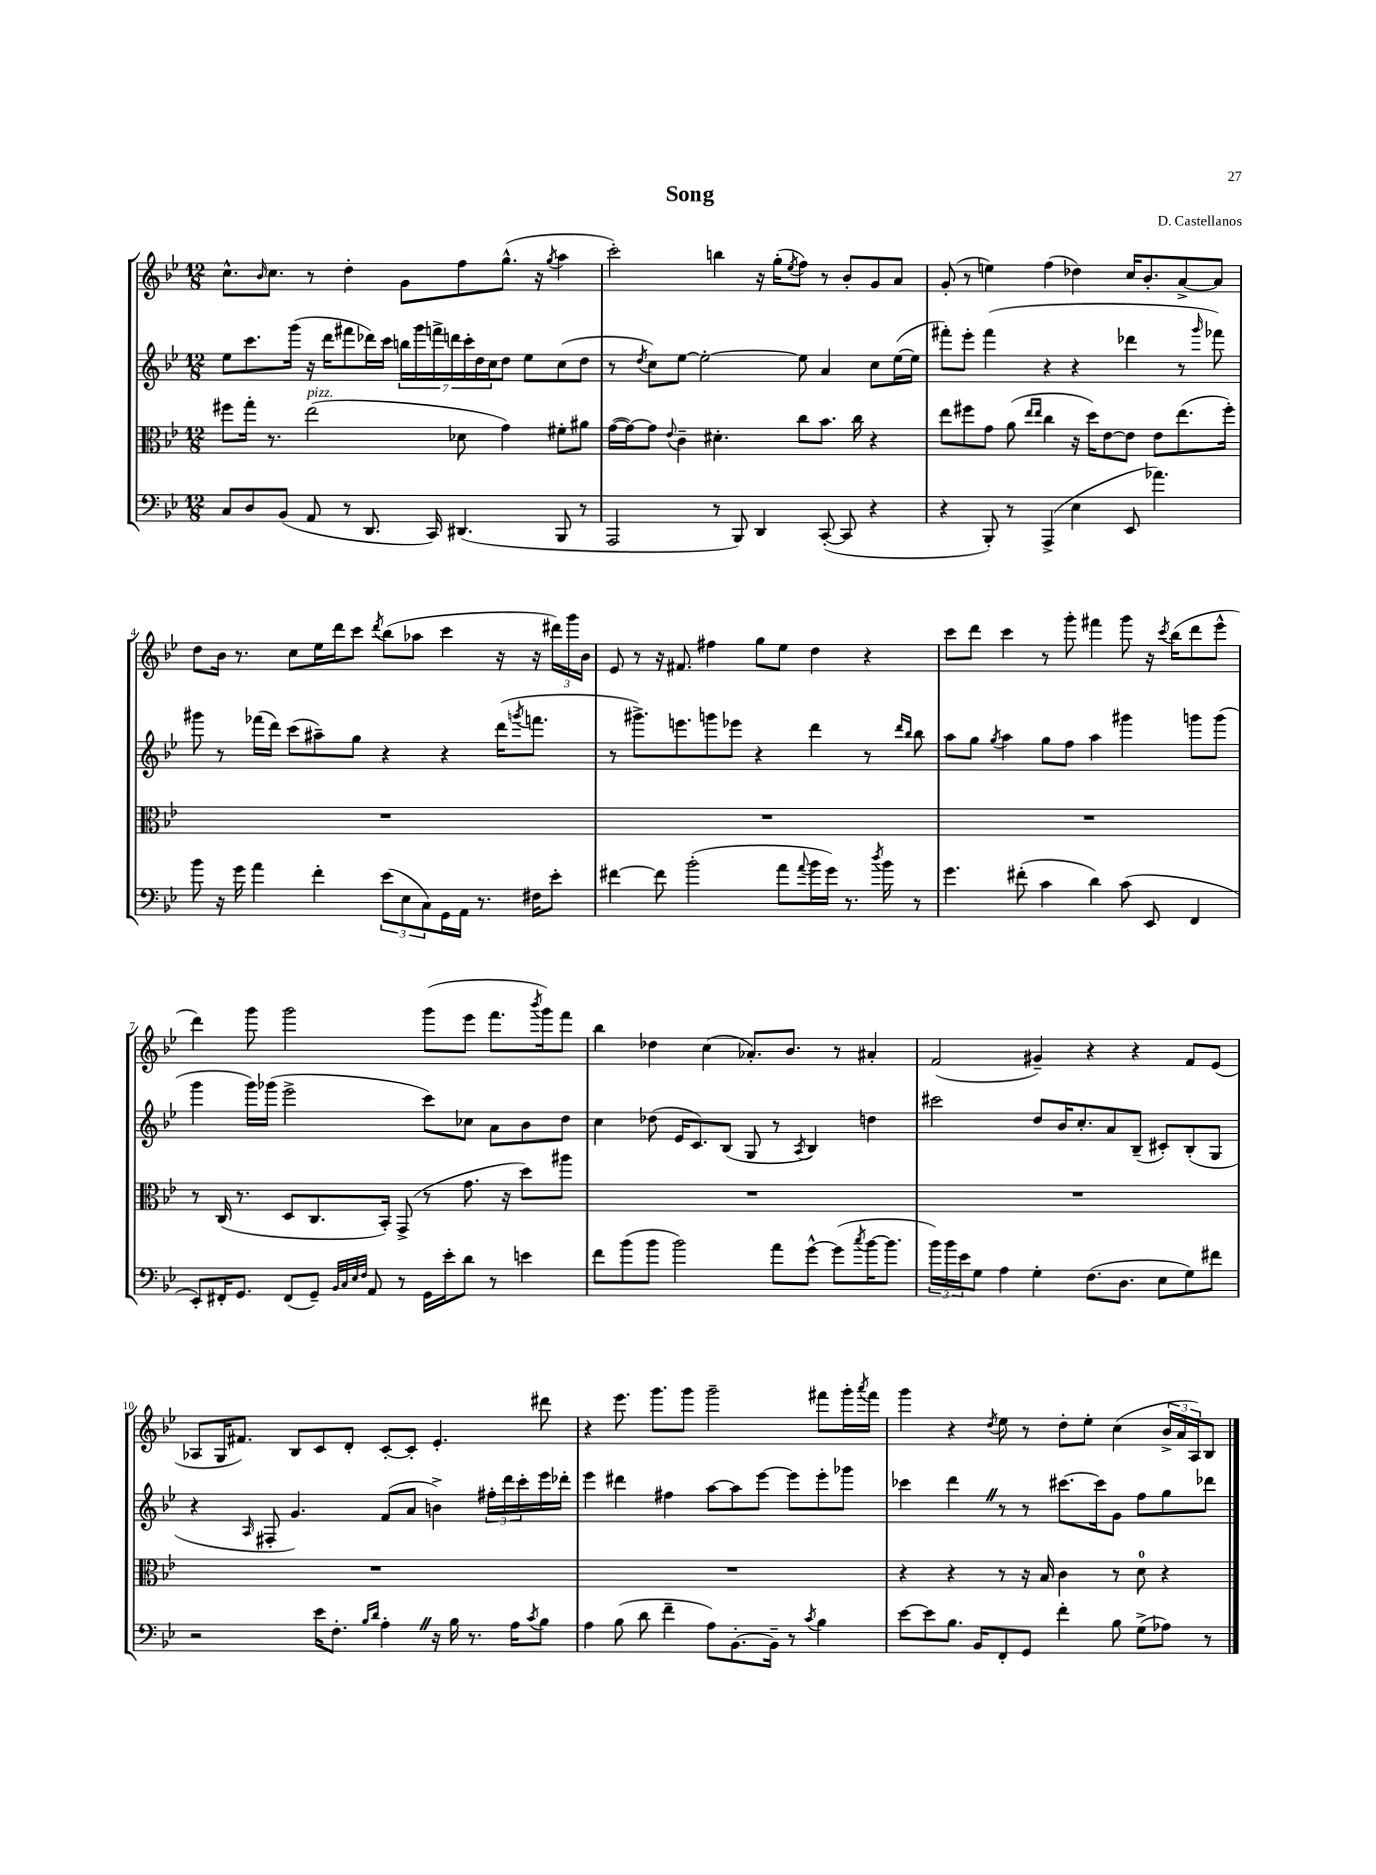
\header { title = "Song" composer = "D. Castellanos" }
<<
\new StaffGroup <<
\new Staff = "s0" {
    \clef treble \key bes \major \numericTimeSignature \time 12/8
    c''8.-^ \grace { bes'16 } c''8. r8 d''4-. g'8 f''8 g''8.-^( r16 \acciaccatura { g''8 } a''4 |
    c'''2-.) b''4 r16 g''16-.( \acciaccatura { ees''8 } f''8) r8 bes'8-. g'8 a'8 |
    g'8-.( r8 e''4) f''4( des''4) c''16 bes'8.-. a'8~-> a'8 |
    d''8 bes'16 r8. c''8 ees''16 d'''16 c'''8 \acciaccatura { d'''8 } bes''8( aes''8 c'''4 r16 r16 \tuplet 3/2 { dis'''16) g'''16 bes'16 } |
    ees'8 r8 r16 fis'8. fis''4 g''8 ees''8 d''4 r4 |
    c'''8 d'''8 c'''4 r8 g'''8-. fis'''4 g'''8 r16 \acciaccatura { c'''8 } bes''16( d'''8 ees'''8-^ |
    d'''4) g'''8 g'''2 g'''8( ees'''8 f'''8. \acciaccatura { bes'''8 } g'''16) f'''8 |
    bes''4 des''4 c''4( aes'8.-.) bes'8. r8 ais'4-. |
    f'2( gis'4--) r4 r4 f'8 ees'8( |
    aes8 g16 fis'8.) bes8 c'8 d'8-. c'8~-. c'8-. ees'4.-. dis'''8 |
    r4 ees'''8. g'''8. g'''8 g'''2-- fis'''8 g'''16-. \acciaccatura { a'''8 } fis'''16 |
    g'''4 r4 \acciaccatura { d''8 } ees''8 r8 d''8-. ees''8-. c''4( \tuplet 3/2 { bes'16-> a'16 a16) } bes8 \bar "|." |
}
\new Staff = "s1" {
    \clef treble \key bes \major \numericTimeSignature \time 12/8
    ees''8 c'''8. g'''16( r16 d'''16 fis'''8 des'''16) c'''16 \tuplet 7/4 { b''16 g'''16 f'''16-> d'''16 c'''16-. d''16 c''16 } d''8 ees''8 c''8( d''8 |
    r8 \acciaccatura { d''8 } c''8) ees''8~ ees''2~-. ees''8 a'4 c''8 ees''16~( ees''16 |
    fis'''8-.) ees'''8-. fis'''4( r4 r4 des'''4 r8 \grace { g'''16 } fes'''8) |
    gis'''8 r8 fes'''16( d'''16) c'''8( ais''8--) g''8 r4 r4 d'''16( \acciaccatura { g'''8 } f'''8. |
    r8 gis'''8.->) e'''8. g'''8 ees'''8 r4 d'''4 r8 \grace { d'''16 bes''16 } bes''8 |
    a''8 g''8 \acciaccatura { g''8 } a''4 g''8 f''8 a''4 gis'''4 g'''8 g'''8( |
    g'''4 g'''16) ges'''16( ees'''2-> c'''8) ces''8 a'8 bes'8 d''8 |
    c''4 des''8( ees'16 c'8.) bes8( g8 r8 \acciaccatura { a8 } bes4) d''4 |
    cis'''2 d''8 bes'16 c''8.-. a'8 bes8--( cis'8-.) bes8-.( g8 |
    r4 \grace { a16 } fis8-. g'4.) f'8( a'8 b'4->) \tuplet 3/2 { fis''16-. d'''16 c'''16-. } ees'''16 des'''16-. |
    ees'''4 dis'''4 fis''4 a''8~ a''8 ees'''8~ ees'''8 ees'''8-. ges'''8 |
    ces'''4 d'''4 \once \override BreathingSign.text = \markup { \musicglyph "scripts.caesura.straight" } \breathe r8 r8 cis'''8.~ cis'''16 g'8 f''8 g''8 des'''8 \bar "|." |
}
\new Staff = "s2" {
    \clef alto \key bes \major \numericTimeSignature \time 12/8
    fis''8 g''16-. r8. ees''2^\markup { \italic "pizz." }( des'8 g'4) fis'8-. ais'8 |
    g'16~( g'16~) g'8 \appoggiatura { ees'8 } c'4-- dis'4.-. c''8 bes'8. c''16 r4 |
    ees''8 fis''8 g'8 a'8( \grace { ees''16 ees''16 } c''4 r16 d''16) ees'8~ ees'8 ees'8 ees''8.( fis''16-.) |
    R1. |
    R1. |
    R1. |
    r8 c16( r8. d8 c8. bes,16-.) g,8->( r8 g'8. r16 d''8) ais''8 |
    R1. |
    R1. |
    R1. |
    R1. |
    r4 r4 r8 r16 bes16 c'4 r8 d'8-0 r4 \bar "|." |
}
\new Staff = "s3" {
    \clef bass \key bes \major \numericTimeSignature \time 12/8
    c8 d8 bes,8( a,8 r8 d,8. c,16) dis,4.( bes,,8 r8 |
    a,,2 r8 bes,,8) d,4 c,8~-.( c,8 r4 |
    r4 bes,,8-.) r8 a,,4->( ees4 ees,8 aes'4.) |
    bes'8 r16 g'16 a'4 f'4-. \tuplet 3/2 { ees'8( ees8 c8) } g,16 a,16 r8. fis16 ees'8-. |
    fis'4~ fis'8 bes'2-.( a'8 \appoggiatura { a'8 } bes'16 g'16) r8. \acciaccatura { d''8 } bes'16 r8 |
    g'4. fis'8-.( c'4 d'4) c'8( ees,8 f,4 |
    ees,8-.) fis,16-. g,8. fis,8( g,8--) \grace { bes,32 c32 ees32 f32 } a,8 r8 g,16 ees'16-. d'8 r8 e'4 |
    f'8 bes'8( bes'8 bes'2) a'8 g'8~-^ g'8( \acciaccatura { c''8 } bes'16~ bes'8. |
    \tuplet 3/2 { bes'16) bes'16 ees'16 } g8 a4 g4-. f8.( d8. ees8 g8) fis'8 |
    r2 ees'16 f8.-. \grace { bes16 d'16 } a4-. \once \override BreathingSign.text = \markup { \musicglyph "scripts.caesura.straight" } \breathe r16 bes16 r8. a16 \acciaccatura { c'8 } bes8 |
    a4 bes8( d'8 f'4-- a8) bes,8.~-. bes,16-- r8 \acciaccatura { c'8 } bes4 |
    ees'8~ ees'8 bes8. bes,16 f,8-. g,8 f'4-. bes8 g8->( aes8) r8 \bar "|." |
}
>>
>>
